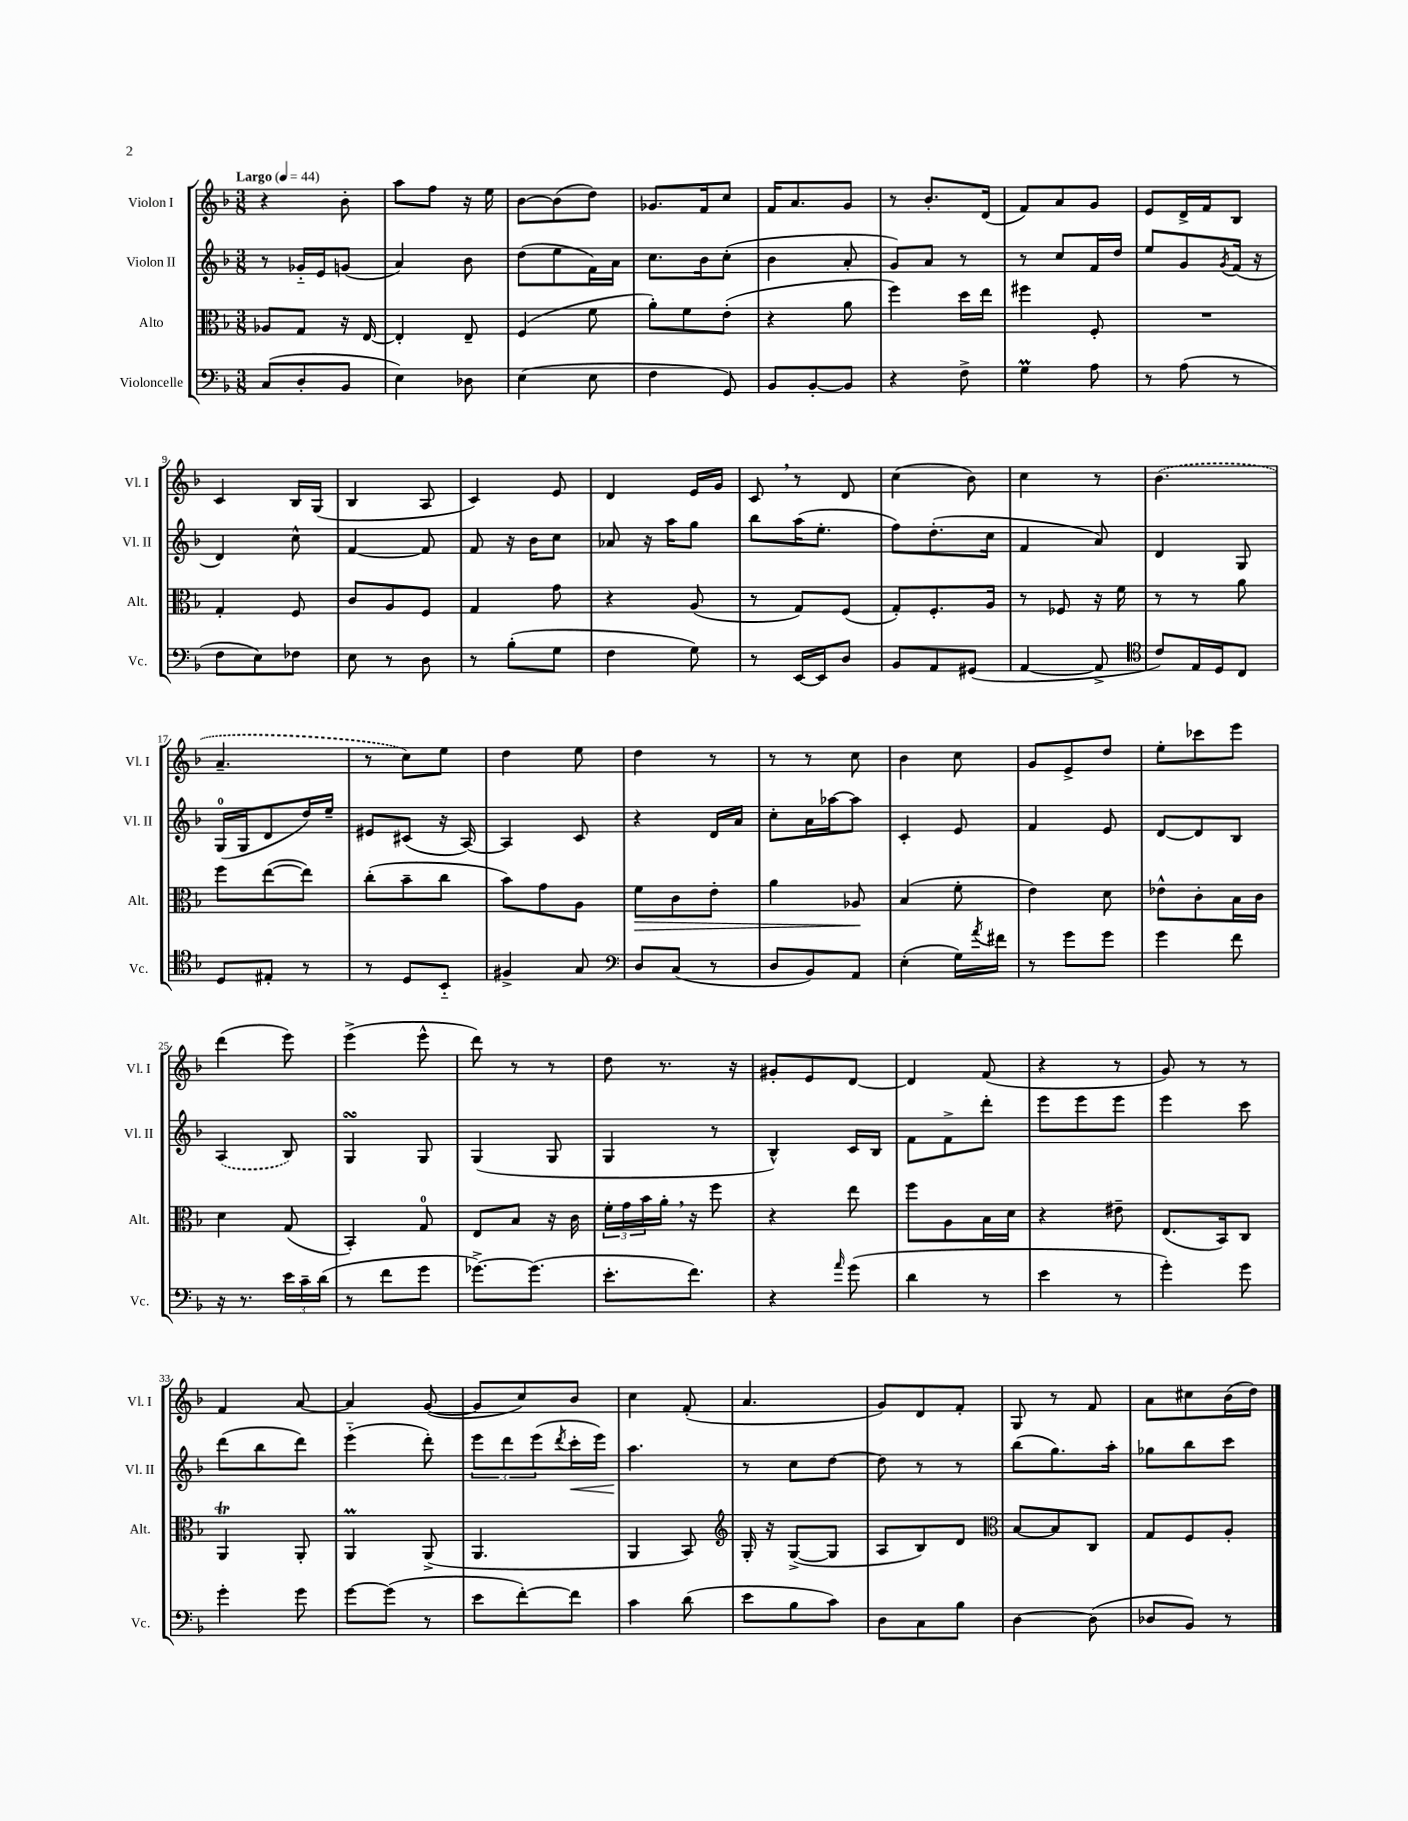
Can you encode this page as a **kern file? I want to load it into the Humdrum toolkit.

**kern	**kern	**kern	**kern
*staff4	*staff3	*staff2	*staff1
*clefF4	*clefC3	*clefG2	*clefG2
*k[b-]	*k[b-]	*k[b-]	*k[b-]
*M3/8	*M3/8	*M3/8	*M3/8
*MM44	*MM44	*MM44	*MM44
(8C/L	8A-/L	8r	4r
8D'/	8G/J	16g-'~/LL	.
.	.	16e/J	.
8BB-/J	16r	(8g/J	8b-'\
.	[16E/	.	.
=	=	=	=
4E\)	4E'/]	4a/)	8aa\L
.	.	.	8ff\J
8D-\	8E~/	8b-\	16r
.	.	.	16ee\
=	=	=	=
(4E\	(4F/	(8dd\L	[8b-\L
.	.	8ee\	(8b-\]
8E\	8f\	16f\L)	8dd\J)
.	.	16a\JJ	.
=	=	=	=
4F\	8a'\L)	8.cc\L	8.g-/L
.	8f\	.	.
.	.	16b-\k	16f/k
8GG/)	(8e'\J	(8cc'\J	8cc/J
=	=	=	=
8BB-/L	4r	4b-\	16f/LK
.	.	.	8.a/
[8BB-'/	.	.	.
8BB-/]J	8a\	8a'/	8g/J
=	=	=	=
4r	4ff\)	8g/L)	8r
.	.	8a/J	8.b-'/L
8F^\	16dd\LL	8r	.
.	16ee\JJ	.	(16d/Jk
=	=	=	=
4G\	4ff#\	8r	8f/L)
.	.	8cc/L	8a/
8A\	8F'/	16f/L	8g/J
.	.	16dd/JJ	.
=	=	=	=
8r	4.r	8ee/L	8e/L
(8A\	.	8g/	16d^/L
.	.	.	16f/J
.	.	8qg/	.
8r	.	(16f/Jk	8B-/J
.	.	16r	.
=	=	=	=
8F\L	4G'/	4d/)	4c/
8E\)	.	.	.
8F-\J	8F/	8cc^^\	16B-/LL
.	.	.	(16G/JJ
=	=	=	=
8E\	8c/L	[4f/	4B-/
8r	8A/	.	.
8D\	8F/J	8f/]	8A/
=	=	=	=
8r	4G/	8f/	4c/)
(8B-'\L	.	16r	.
.	.	16b-\LK	.
8G\J	8g\	8cc\J	8e/
=	=	=	=
4F\	4r	8a-/	4d/
.	.	16r	.
.	.	16aa\LK	.
8G\)	(8A/	8gg\J	16e/LL
.	.	.	16g/JJ
=	=	=	=
8r	8r	8bb-\L	8c/
[16EE/LL	8G/L)	(16aa\K	8r
16EE/]J	.	8.ee'\J	.
8D/J	(8F/J	.	8d/
=	=	=	=
8BB-/L	8G'/L)	8ff\L)	(4cc\
8AA/	8.F'/	(8.dd'\	.
(8GG#/J	.	.	8b-\)
.	16A/Jk	16cc\Jk	.
=	=	=	=
[4AA/	8r	4f/	4cc\
.	8F-/	.	.
8AA^/]	16r	8a/)	8r
.	16f\	.	.
=	=	=	=
*clefC4	*	*	*
8c/L)	8r	4d/	(4.b-\
16E/L	8r	.	.
16D/J	.	.	.
8C/J	8a\	8G/	.
=	=	=	=
8D/L	8ff\L	(16G/LL	4.a~/
.	.	16G/J	.
8E#'/J	([8ee\	8d/	.
8r	8ee\]J)	16dd/L)	.
.	.	16ee~/JJ	.
=	=	=	=
8r	(8cc'\L	8e#/L	8r
8D/L	8b-~\	(8c#/J	8cc\L)
8BB-'~/J	8cc\J	16r	8ee\J
.	.	[16A/)	.
=	=	=	=
4F#^/	8b-\L)	4A/]	4dd\
.	8g\	.	.
8G/	8A\J	8c/	8ee\
=	=	=	=
*clefF4	*	*	*
8D/L	8f\L	4r	4dd\
(8C/J	8c\	.	.
8r	8e'\J	16d/LL	8r
.	.	16a/JJ	.
=	=	=	=
8D/L	4a\	8cc'\L	8r
8BB-/)	.	16a\L	8r
.	.	[16aa-\J	.
8AA/J	8A-/	8aa-\]J	8cc\
=	=	=	=
(4E'\	(4B-/	4c'/	4b-\
16G\LL)	8f'\	8e/	8cc\
8qa/	.	.	.
16f#\JJ	.	.	.
=	=	=	=
8r	4e\)	4f/	8g/L
8g\L	.	.	8e^/
8g\J	8d\	8e/	8dd/J
=	=	=	=
4g\	8e-^^\L	[8d/L	8ee'\L
.	8c'\	8d/]	8ccc-\
8f\	16B-\L	8B-/J	8eee\J
.	16c\JJ	.	.
=	=	=	=
16r	4d\	(4A/	(4ddd\
8.r	.	.	.
24e\LL	(8G/	8B-/)	8eee\)
24c~\	.	.	.
(24d\JJ	.	.	.
=	=	=	=
8r	4BB-'/)	4G/	(4eee^\
8f\L	.	.	.
8g\J	8G/	8G/	8eee^^\
=	=	=	=
[8.g-^\L)	8E/L	(4G/	8ddd\)
.	8B-/J	.	8r
(8.g-\]J	.	.	.
.	16r	8G/	8r
.	16c\	.	.
=	=	=	=
8.e'\L	24f'\LL	4G/	8dd\
.	24g\	.	.
.	24b-\	.	.
.	16a'\JJ	.	8.r
8.f\J)	16r	.	.
.	8ff\	8r	.
.	.	.	16r
=	=	=	=
4r	4r	4B-^^/)	8g#'/L
.	.	.	8e/
16qqa/	.	.	.
(8g\	8ee\	16c/LL	[8d/J
.	.	16B-/JJ	.
=	=	=	=
4d\	8ff\L	8f\L	4d/]
.	8A\	8f^\	.
8r	16B-\L	8ddd'\J	(8f/
.	16d\JJ	.	.
=	=	=	=
4e\	4r	8eee\L	4r
.	.	8eee\	.
8r	8e#~\	8eee\J	8r
=	=	=	=
4g'\)	(8.E/L	4eee\	8g/)
.	.	.	8r
.	16BB-/k)	.	.
8g\	8C/J	8ccc\	8r
=	=	=	=
4g'\	4AA/	(8ddd\L	4f/
.	.	8bb-\	.
8g\	8AA'/	8ddd\J)	[8a/
=	=	=	=
[8g\L	4AA/	(4eee'~\	4a/]
(8g\]J	.	.	.
8r	(8AA^/	8ddd'\)	([8g/
=	=	=	=
8e\L	4.AA/	12eee\L	8g/]L
.	.	12ddd\	.
[8f'\)	.	.	8cc/)
.	.	(12eee\	.
.	.	8qddd/	.
8f\]J	.	16ccc'\L	8b-/J
.	.	16eee\JJ)	.
=	=	=	=
4c\	4AA/	4.aa\	4cc\
(8d\	8BB-/)	.	(8f'/
=	=	=	=
*	*clefG2	*	*
8e\L	16G'/	8r	4.a/
.	16r	.	.
8B-\	([8G^/L	8cc\L	.
8c\J)	8G/]J	[8dd\J	.
=	=	=	=
8D\L	8A/L	8dd\]	8g/L)
8C\	8B-/)	8r	8d/
8B-\J	8d/J	8r	8f'/J
=	=	=	=
*	*clefC3	*	*
[4D\	[8B-/L	(8bb-\L	8G/
.	8B-/]	8.gg\)	8r
(8D\]	8C/J	.	8f/
.	.	16aa'\Jk	.
=	=	=	=
8D-/L	8G/L	8gg-\L	8a\L
8BB-/J)	8F/	8bb-\	8cc#\
8r	8A'/J	8ccc\J	(16b-\L
.	.	.	16dd\JJ)
==	==	==	==
*-	*-	*-	*-
